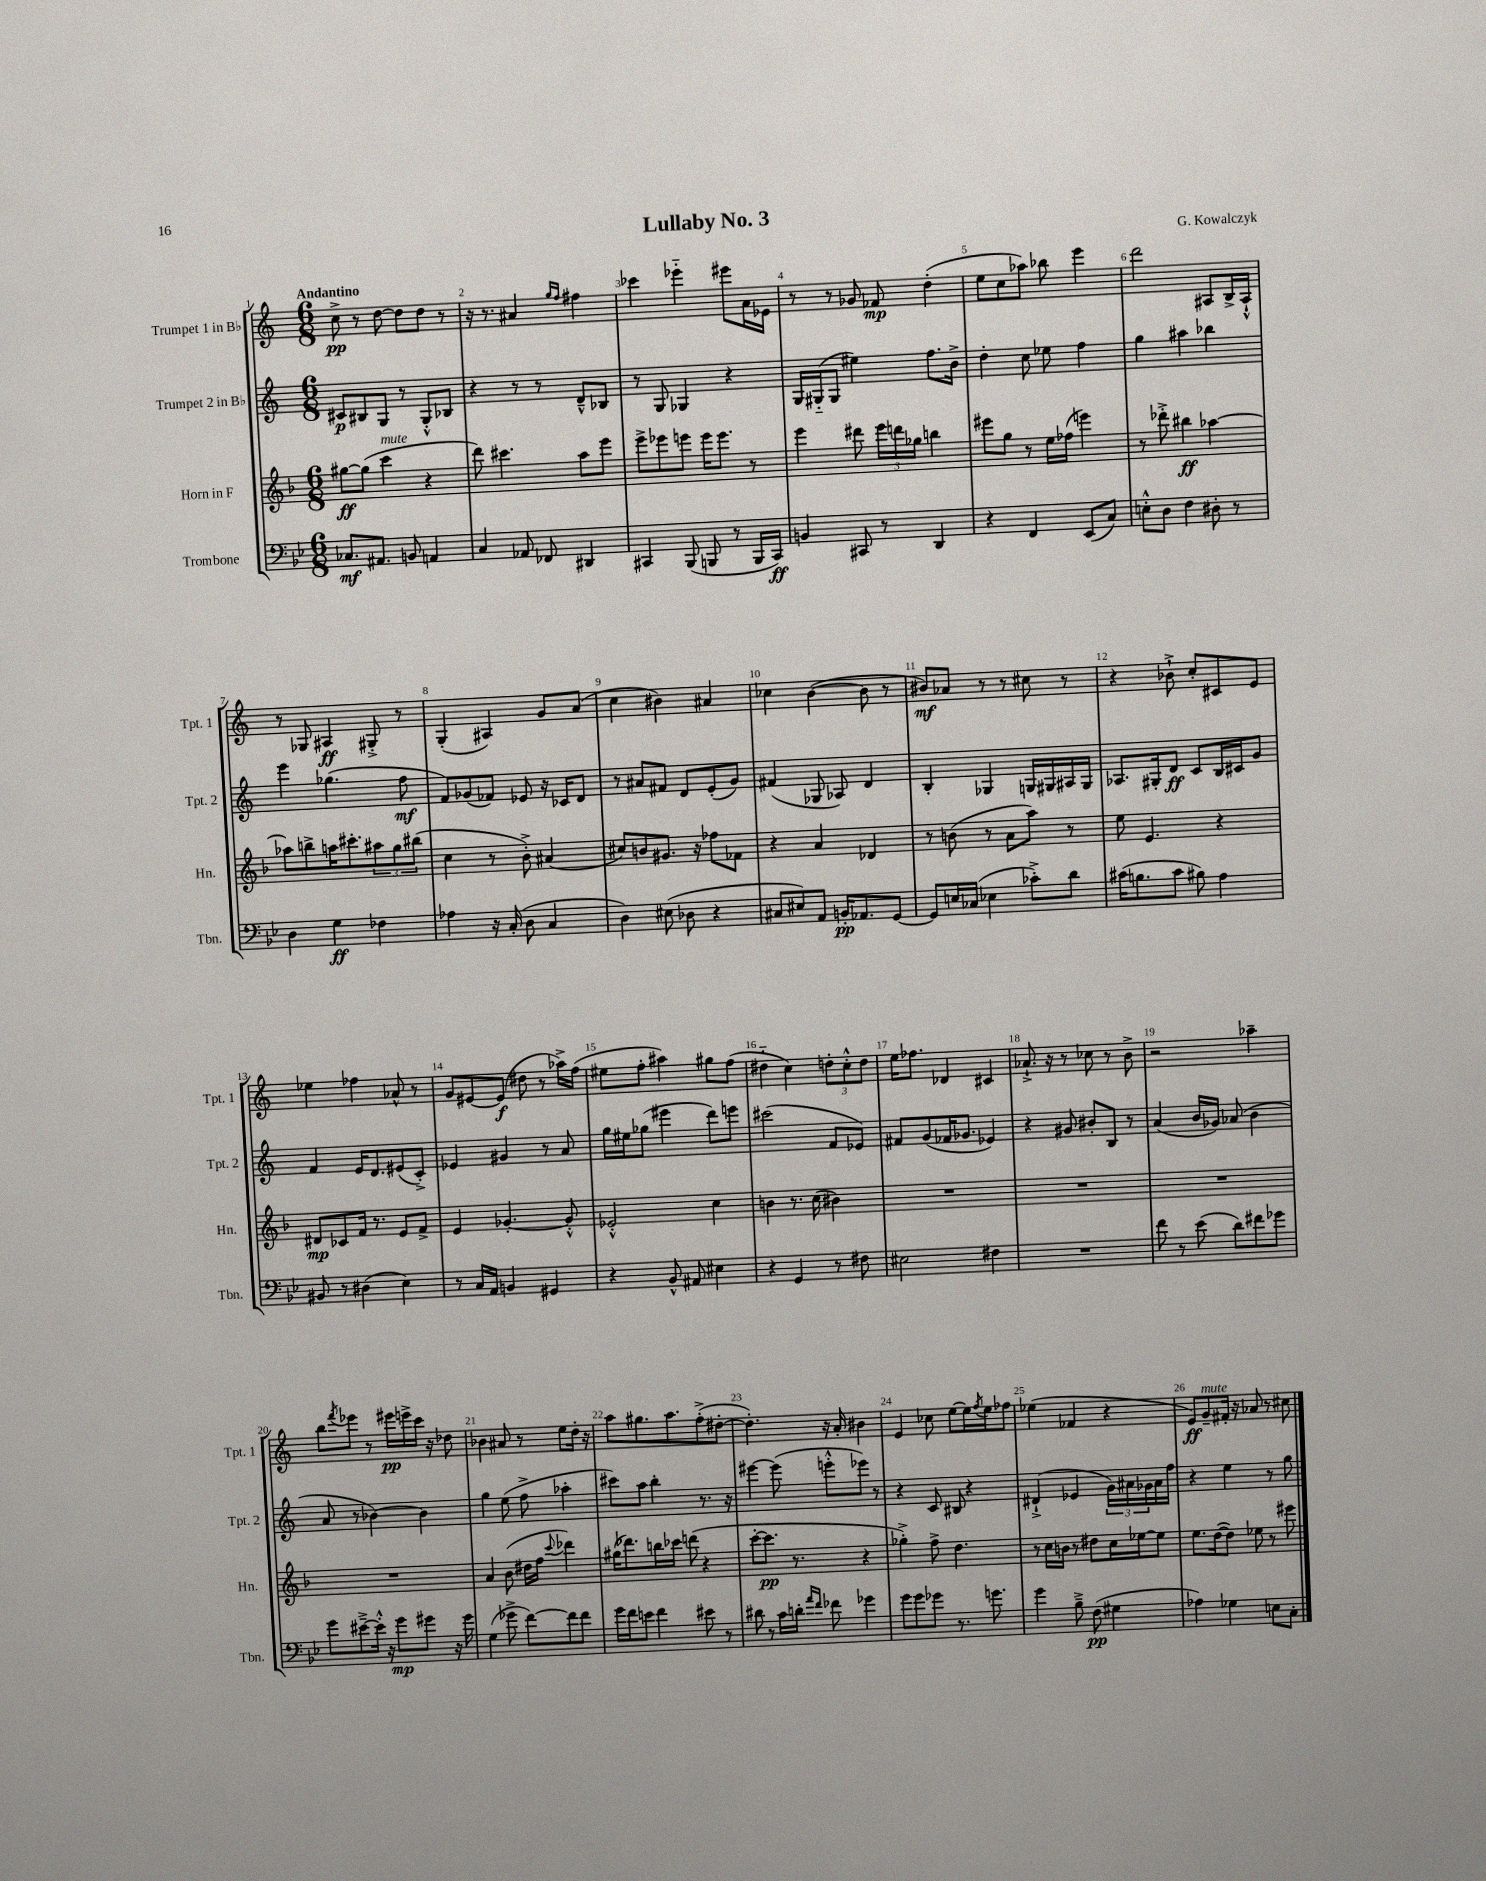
\header { title = "Lullaby No. 3" composer = "G. Kowalczyk" }
<<
\new StaffGroup <<
\new Staff = "s0" \with { instrumentName = "Trumpet 1 in Bb" shortInstrumentName = "Tpt. 1" } {
    \clef treble \key c \major \numericTimeSignature \time 6/8 \tempo "Andantino"
    c''8->\pp r8 d''8~ d''8 d''8 r8 |
    r16 r8. ais'4 \grace { g''16 f''16 } fis''4 |
    ces'''4 ees'''4-_ eis'''8 a'16 ees'16 |
    r8 r8 ges'8 fes'8\mp d''4-.( |
    e''8 c''8 aes''8) bes''8 e'''4 |
    d'''2 ais8 b16-> ais16-!-^ |
    r8 ges8 ais4\ff gis8-.-> r8 |
    g4-.( ais4) g'8 a'8( |
    c''4 bis'4) ais'4 |
    ces''4 b'4~( b'8 r8 |
    bis'8\mf) aes'8 r8 r8 cis''8 r8 |
    r4 bes'8-!-> c''8-. cis'8 e'8 |
    ees''4 fes''4 aes'8-^ r8 |
    g'8 eis'8~ eis'8\f( dis''8 r8 aes''16->) f''16( |
    eis''8 f''8-. ais''4) gis''8 f''8( |
    dis''4-_ c''4) \tuplet 3/2 { d''8-. c''8-.-^ d''8 } |
    e''16 fes''8. des'4 cis'4 |
    aes'8.-!-> r16 r8 ces''8 r8 b'8-> |
    r2 aes''4-- |
    b''8 \acciaccatura { f'''8 } ees'''8 r8 eis'''16\pp e'''16-> c'''16 r16 des''8 |
    bes'4 ais'8 r8 e''8 d''16-. r16 |
    a''8 gis''8. a''8. f''8-.->( dis''8~-. |
    dis''4.-.) r16 a'16-. bis'4 |
    e'4 ces''8 e''8~ e''16 \acciaccatura { f''8 } e''16 fes''8 |
    ees''4( fes'4 r4 |
    e'8\ff) g'8--^\markup { \italic "mute" } fis'16-. r16 aes'8 r8 cis''8 \bar "|." |
}
\new Staff = "s1" \with { instrumentName = "Trumpet 2 in Bb" shortInstrumentName = "Tpt. 2" } {
    \clef treble \key c \major \numericTimeSignature \time 6/8
    cis'8\p bis8 g8 r8 g8-.-^ bes8 |
    r4 r8 r8 d'8---^ bes8 |
    r8 g8 ges4 r4 |
    g16 gis16-_( gis8 eis''4) f''8. b'16-> |
    d''4-. c''8 ees''8 f''4 |
    g''4 ais''4 bes''4 |
    e'''4 ges''4.( f''8\mf |
    f'8) ges'8( fes'8) ees'8 r16 ces'16 d'8 |
    r8 ais'8 fis'8 d'8 e'8-.( g'8) |
    fis'4( ges8 aes8) d'4 |
    b4-. ges4 g16 gis16 ais16 gis16 |
    aes8. gis16-. d'8\ff c'8 b16 cis'16 g'8 |
    f'4 e'16 d'8. eis'8( c'8-.->) |
    ees'4 gis'4 r8 a'8 |
    g''16 eis''16 ges''8( eis'''4 d'''8) e'''8 |
    cis'''2( f'8 ees'8) |
    fis'8 g'8( fes'16 ges'8. ees'4) |
    r4 gis'8 bis'8-. b8 r8 |
    a'4( b'16 ges'16) aes'8( b'4 |
    a'8 r8 bes'4~) bes'4 |
    g''4 e''8( f''8-> aes''4-. |
    cis'''8) a''8 b''4-. r8. r16 |
    eis'''4~ eis'''8( e'''8-.-^ ees'''8) r8 |
    r4 c'8 bis8 r4 |
    dis'4-!->( ees'4 \tuplet 3/2 { g'16) ais'16 ges'16 } ais'16 f''16 |
    r4 e''4 r8 g''8 \bar "|." |
}
\new Staff = "s2" \with { instrumentName = "Horn in F" shortInstrumentName = "Hn." } {
    \clef treble \key f \major \numericTimeSignature \time 6/8
    gis''8~\ff gis''8( c'''4^\markup { \italic "mute" } r4 |
    d'''8) cis'''4. a''8 e'''8 |
    e'''8-> ees'''8 e'''8 e'''16 e'''8. r8 |
    e'''4 dis'''8 \tuplet 3/2 { e'''16 d'''16 ges''16 } b''4 |
    eis'''8 g''8 r8 e''16 fes''16( e'''4) |
    r8 des'''8-.-> bis''4\ff aes''4~ |
    aes''8 b''8-> a''16 cis'''8.-. \tuplet 3/2 { ais''8 g''8 bis''8( } |
    c''4 r8 bes'8-.->) ais'4( |
    cis''8) b'8 gis'8. r16 fes''8 fes'8 |
    r4 a'4 des'4 |
    r8 b'8( r8 a'8 a''8) r8 |
    e''8 e'4. r4 |
    dis'8\mp ces'8 f'16 r8. e'8 f'8-> |
    e'4 ges'4.~-. ges'8-.-^ |
    ees'2-.-^ c''4 |
    b'4 r8. c''16( bis'4) |
    R2. |
    R2. |
    R2. |
    R2. |
    a'4 bes'8( dis''16 f''16 \appoggiatura { c'''8 } des'''4) |
    gis''16( des'''8.) b''16 ces'''16 d'''8( r4 |
    c'''8~-. c'''8.\pp r8. r4 |
    ges''4-.->) f''8-> d''4. |
    r8 c''16 b'16 r8 dis''8 c''16 ees''16~ ees''8 |
    e''8. d''16~( d''8) ees''8 r8 eis'''8 \bar "|." |
}
\new Staff = "s3" \with { instrumentName = "Trombone" shortInstrumentName = "Tbn." } {
    \clef bass \key bes \major \numericTimeSignature \time 6/8
    ces8.\mf ais,8. b,8 a,4 |
    c4 aes,8 fes,8 dis,4 |
    cis,4 bes,,8( b,,8 r8 b,,16 cis,16\ff) |
    b,4 cis,8 r8 d,4 |
    r4 f,4 ees,8( c8) |
    e8-.-^ d8 f4 dis8-. r8 |
    d4 g4\ff fes4 |
    aes4 r16 c16-.( d8 c4 |
    d4) eis8( des8 r4 |
    cis8 eis8) a,8 b,16-.\pp aes,8. g,8~ |
    g,8 e16 ces16( ees4 ces'8-.->) d'8 |
    cis'16( b8. cis'8 bis8) a4 |
    bis,8 r8 dis4( ees4) |
    r8 c16 a,16 b,4 gis,4 |
    r4 bes,8-^ ais,8 eis4 |
    r4 g,4 r8 fis8 |
    eis2 fis4 |
    R2. |
    f'8 r8 ees'8( d'8) fis'8 ges'8 |
    g'8 eis'8~---> eis'16-.-^ r16 g'8\mp gis'8 r16 gis'16 |
    g4( ges'8-> f'8~) f'8 f'8 |
    g'16 f'16 e'8 f'4 eis'8 r8 |
    dis'8 r8 c'16 d'16-. \grace { a'16 f'16 } fes'8 ges'4 |
    g'8 g'8 ges'8 r8. g'8. |
    g'4 bes8---> f8\pp( gis4 |
    aes4) ges4 e8 c8-. \bar "|." |
}
>>
>>
\layout { \context { \Score \override BarNumber.break-visibility = ##(#f #t #t) barNumberVisibility = #all-bar-numbers-visible } }
